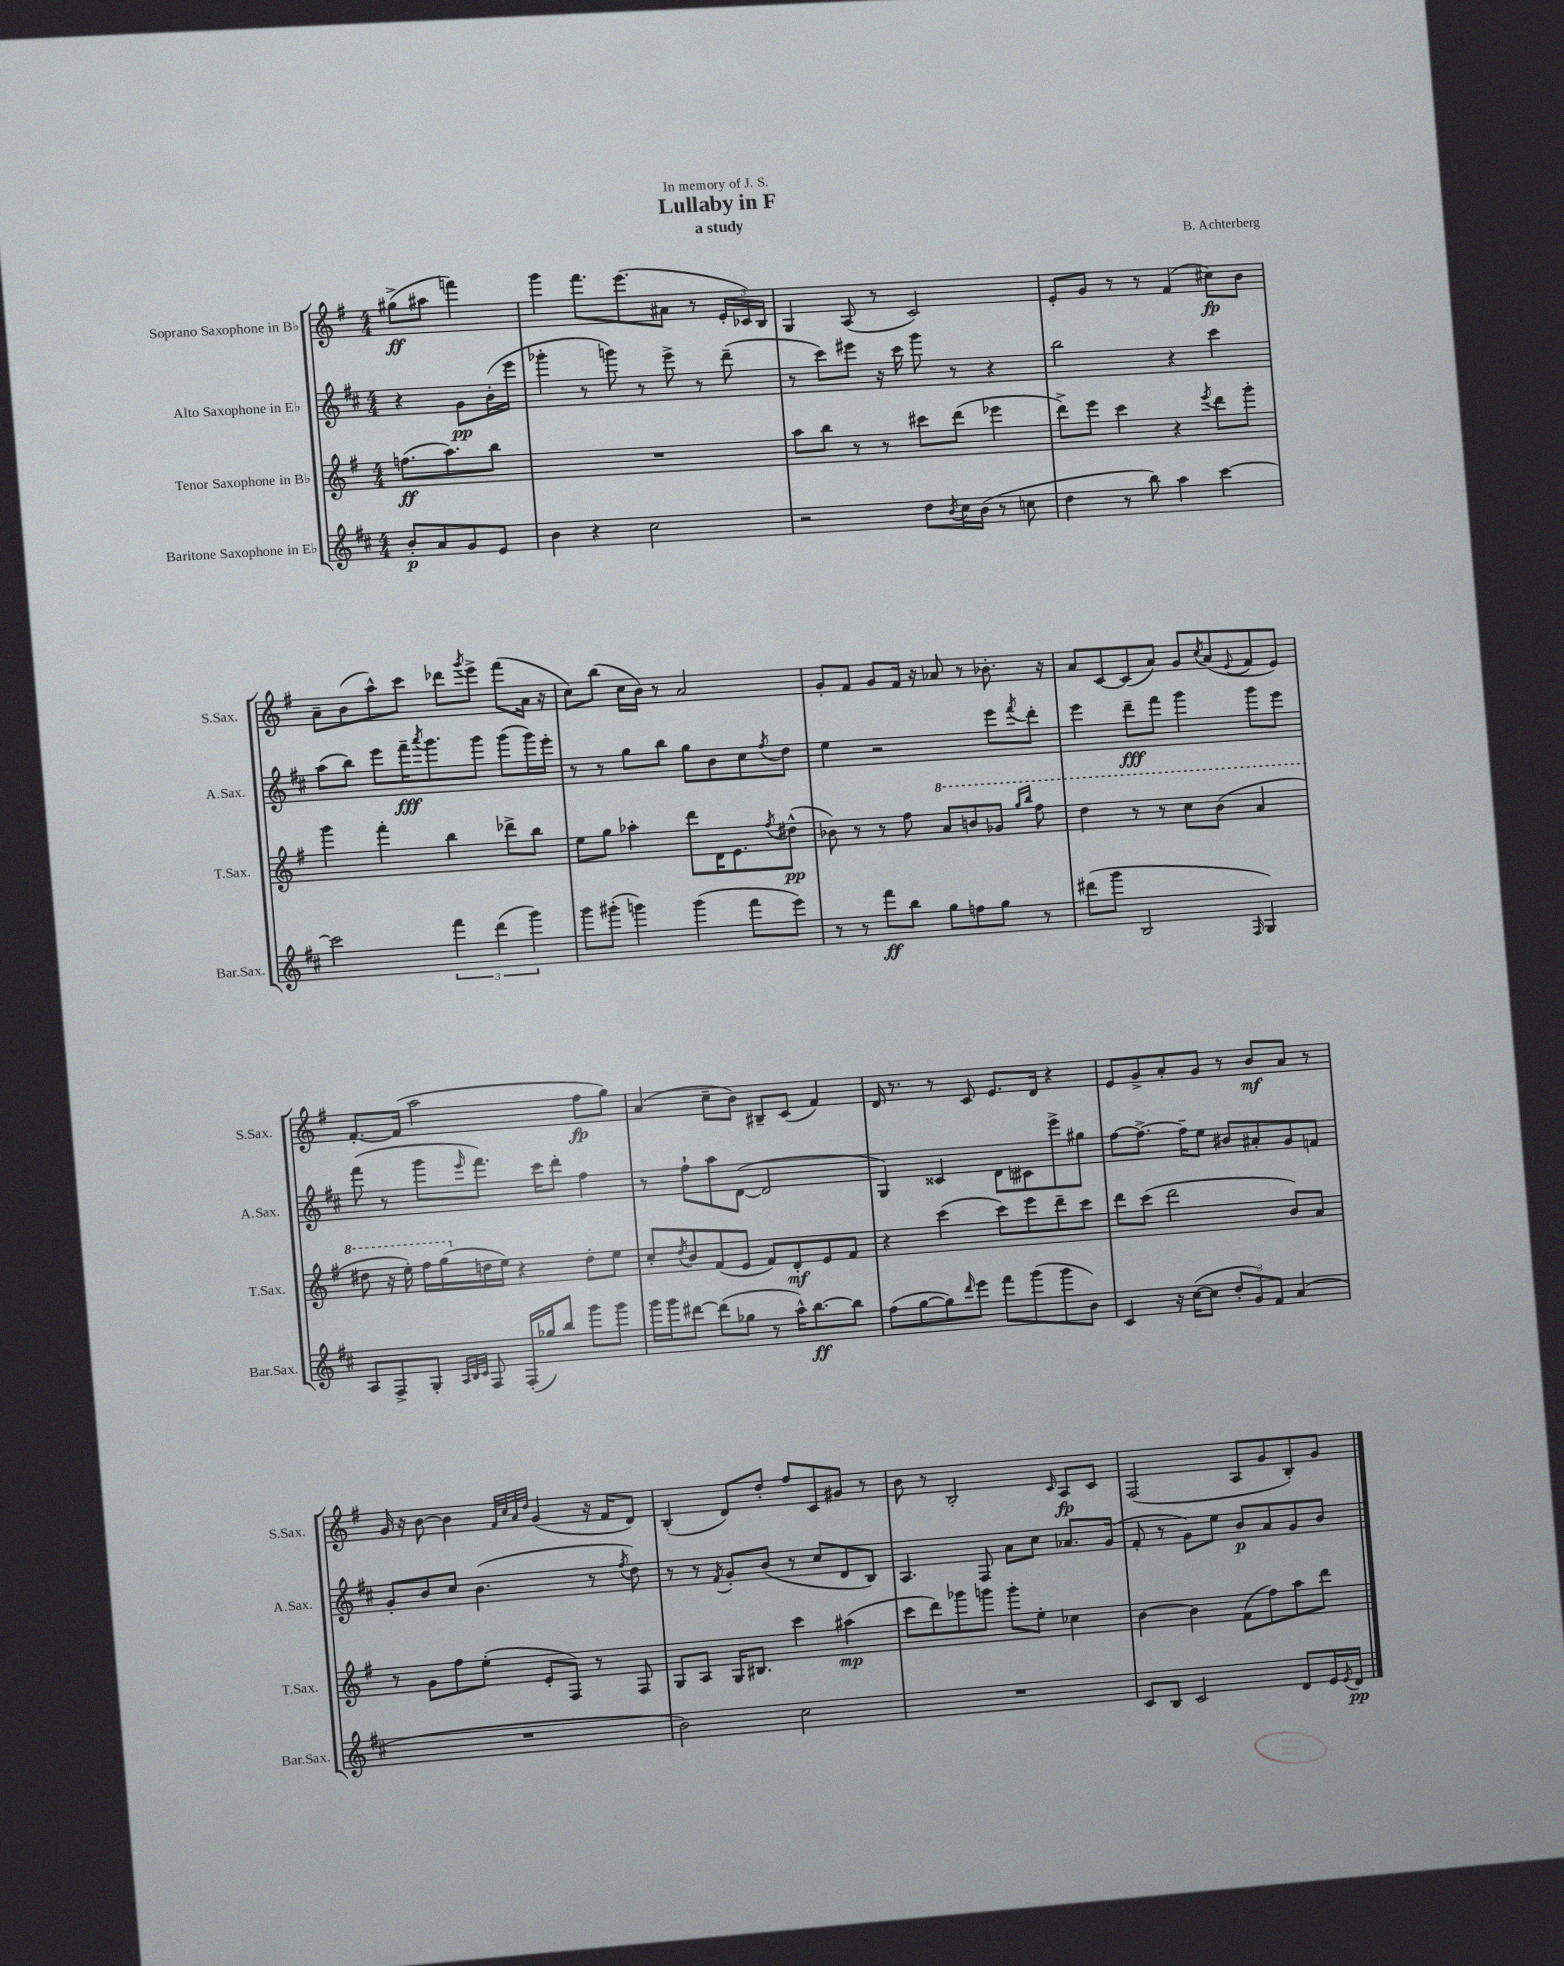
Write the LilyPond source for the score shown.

\header { title = "Lullaby in F" composer = "B. Achterberg" subtitle = "a study" dedication = "In memory of J. S." }
<<
\new StaffGroup <<
\new Staff = "s0" \with { instrumentName = "Soprano Saxophone in Bb" shortInstrumentName = "S.Sax." } {
    \clef treble \key g \major \numericTimeSignature \time 4/4 \partial 2
    gis''8->\ff( ais''8 f'''4) |
    g'''4 fis'''8. e'''8.( ais'8 r8 \tuplet 3/2 { e'16-. ces'16) b16 } |
    g4 a8( r8 c'2) |
    e'8-. g'8 r8 r8 fis'4( cis''8\fp) b'8 |
    a'8-- b'8( a''8-^) c'''8 des'''8 \acciaccatura { g'''8 } e'''8-> fis'''8( a'16 r16 |
    c''8) b''8( c''16 b'16) r8 a'2 |
    g'8-. fis'8 g'8 fis'16 r16 aes'8 r8 bes'8.-. r16 |
    a'8 c'8~ c'8( a'8) g'8 \acciaccatura { c''8 } a'8( \appoggiatura { e'8 } fis'8 e'8) |
    fis'8.~-. fis'16( a''2 fis''8\fp g''8) |
    a'4( c''8-- b'8) bis8-- c'8( fis'4) |
    d'16 r8. r8 c'8 e'8. d'16 r4 |
    e'8 g'8-> a'8-. g'8 r8 b'8\mf a'8 r8 |
    g'16 r16 b'8~ b'4 \grace { fis'32 c''32 a'32 d''32 } g'4( r16 fis'16 d'8) |
    b4-.( d'8) d''8-. fis''8 c'8 gis'8 r8 |
    b'8 r8 b2-. \grace { c'16 } a8\fp c'8 |
    fis2( a8 g'8 b8-.) g'8 \bar "|." |
}
\new Staff = "s1" \with { instrumentName = "Alto Saxophone in Eb" shortInstrumentName = "A.Sax." } {
    \clef treble \key d \major \numericTimeSignature \time 4/4 \partial 2
    r4 g'8\pp b'16-.( e'''16 |
    ges'''4-. r8 g'''8) r8 e'''8-> r8 d'''8--( |
    r8 cis'''8) eis'''8 r16 cis'''16 g'''8 r8 r4 |
    b''2 r4 cis'''4 |
    a''8( b''8) e'''8 fis'''16--\fff \acciaccatura { a'''8 } g'''8. g'''8 g'''8( g'''16) e'''16-. |
    r8 r8 g''8 b''8 g''8 b'8 cis''8 \acciaccatura { fis''8 } d''8 |
    e''4 r2 e'''8 \acciaccatura { fis'''8 } d'''8-. |
    e'''4 d'''8--\fff fis'''8 g'''4 g'''8 e'''8 |
    fis'''8( r8 g'''8 \grace { e'''16 } fis'''8.) cis'''16 d'''8-. fis''4 |
    r8 fis''8-! a''8 d'8~( d'2 |
    g4) cisis'4 d'8 cis'8 e'''8-> gis''8 |
    fis''8~ fis''8.~-> fis''16-- e''8 bis'8 ais'8-. g'8 f'8 |
    g'8-. b'8 cis''8 b'4.( r8 \acciaccatura { fis''8 } d''8) |
    r8 r8 \acciaccatura { fis'8 } g'8-. b'8( r8 cis''8 d'8 b8) |
    a4. fis8 a'8 cis''8 aes'8. g'16( |
    fis'8-. r8 g'8) e''8 b'8\p a'8 g'8 b'8 \bar "|." |
}
\new Staff = "s2" \with { instrumentName = "Tenor Saxophone in Bb" shortInstrumentName = "T.Sax." } {
    \clef treble \key g \major \numericTimeSignature \time 4/4 \partial 2
    f''8.\ff( a''8.) b''8 |
    R1 |
    a''8 b''8 r8 r8 cis'''8 d'''8( ees'''4 |
    d'''8->) e'''8 c'''4 r4 \acciaccatura { e'''8 } d'''8 g'''8-. |
    g'''4 fis'''4-. b''4 des'''8-> b''8 |
    e''8 g''8 aes''4-. d'''8 d'16 e'8. \acciaccatura { fis''8 } dis''8-^\pp( |
    bes'8) r8 r8 fis''8 \ottava #1 a''8 b''!8 ges''8 \grace { g'''16 b'''16 } fis'''8 |
    d'''4 r8 r8 c'''8 b''8( a''4 |
    dis'''8 r16 e'''16-.) fis'''16 g'''16( \ottava #0 d''!16 e''16) r4 d''8-. e''8 |
    c''8-. \acciaccatura { d''8 } b'8 fis'8( e'8 fis'8) d'8-.\mf e'8 fis'8 |
    r4 c'''4( c'''8) e'''8 d'''8-- c'''8 |
    d'''8 c'''8( d'''2 b'8) a'8 |
    r8 g'8 fis''8 e''8-.( e'8-. fis8) r8 fis8 |
    g8 a8 g16 bis8. c'''4 ais''4\mp( |
    c'''8 d'''8) ges'''8 g'''8 g'''8-. e''8-. ces''4 |
    b'4~ b'4 fis'8( fis''8) a''8 d'''8 \bar "|." |
}
\new Staff = "s3" \with { instrumentName = "Baritone Saxophone in Eb" shortInstrumentName = "Bar.Sax." } {
    \clef treble \key d \major \numericTimeSignature \time 4/4 \partial 2
    b'8-.\p a'8 g'8 e'8 |
    b'4 r4 cis''2 |
    r2 d''8 \acciaccatura { b'8 } cis''16 b'16( r8 c''8 |
    d''4 r8 b''8) a''4 cis'''4~ |
    cis'''2 \tuplet 3/2 { fis'''4 d'''4( g'''4) } |
    g'''8 gis'''8-.( g'''4) g'''4( fis'''8 e'''8) |
    r8 r8 fis'''8\ff b''8 g''8 f''8 g''8 r8 |
    dis'''8( g'''8 b2 \grace { fis16 } g4) |
    a8 fis8-> g8-. \grace { a32 b32 cis'32 } fis8 fis16-.( ges''16) b''8 g'''8 g'''8 |
    g'''16 g'''16 dis'''8~ dis'''8( ges''8 r8 a''16-^) b''8.~\ff b''8 |
    fis''8( g''8~ g''8) \grace { d'''16 } e'''8 fis'''8 g'''8( g'''8 b'8) |
    cis'4 r16 cis''16~( cis''8 \tuplet 3/2 { d''8-. g'8) fis'8 } a'4( |
    R1 |
    b'2) cis''2 |
    R1 |
    cis'8 b8 cis'2 d'8 e'16 \acciaccatura { e'8 } d'16\pp \bar "|." |
}
>>
>>
\layout { \context { \Score \remove "Bar_number_engraver" } }
